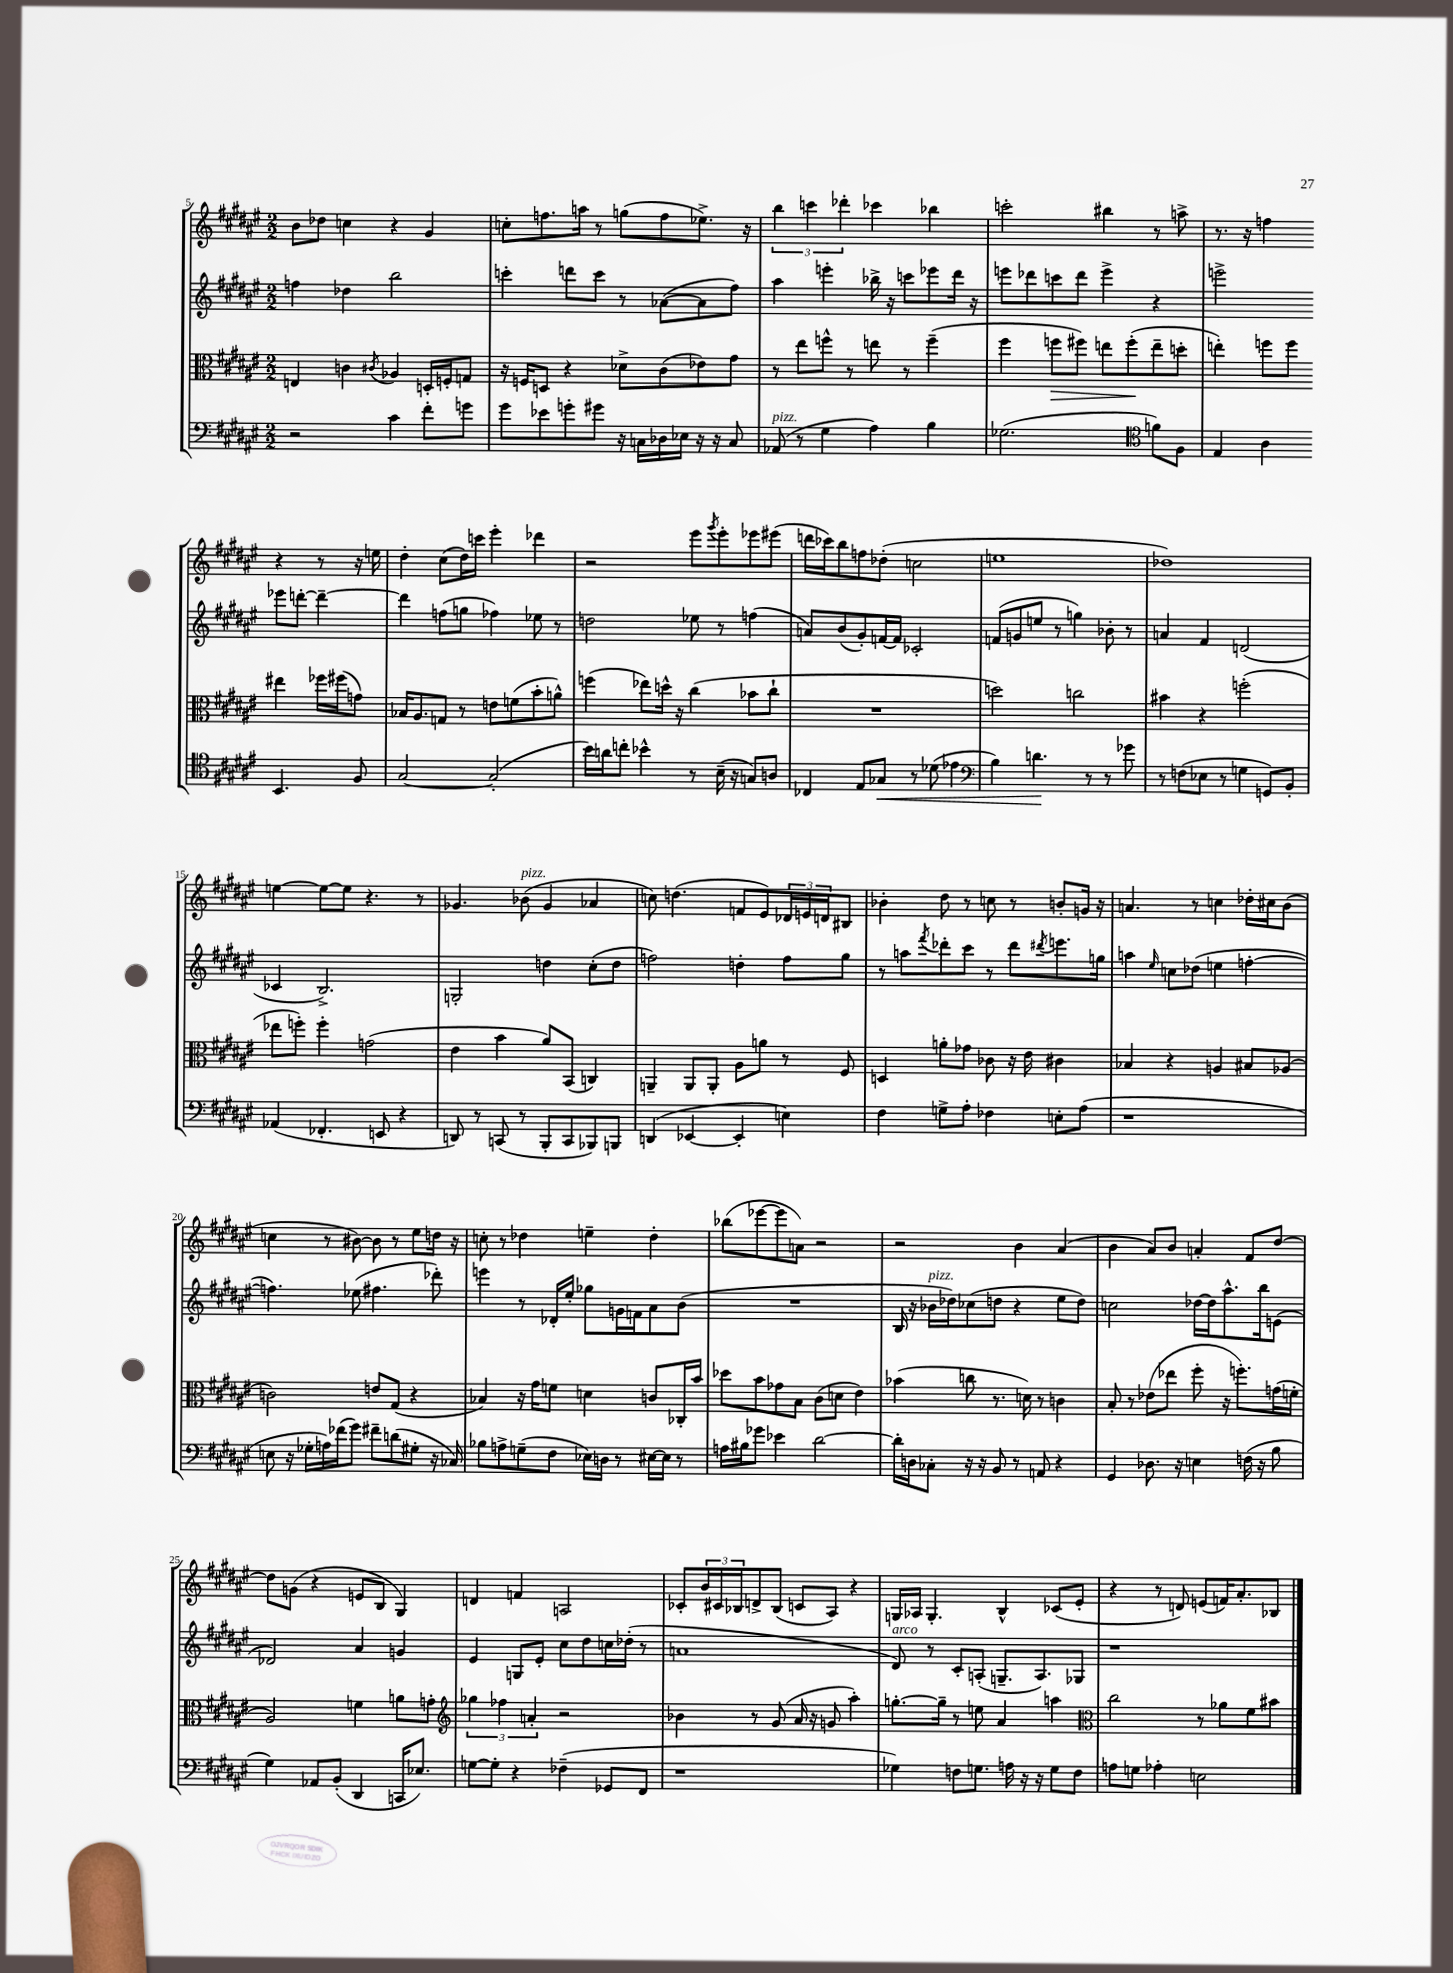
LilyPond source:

<<
\new StaffGroup <<
\new Staff = "s0" {
    \clef treble \key fis \major \numericTimeSignature \time 2/2
    b'8 des''8 c''4 r4 gis'4 |
    c''8-. f''8. a''16 r8 g''8( f''8 ees''8.->) r16 |
    \tuplet 3/2 { b''4 c'''4 des'''4-. } ces'''4 bes''4 |
    c'''2-. bis''4 r8 a''8-> |
    r8. r16 f''4 r4 r8 r16 e''16 |
    dis''4-. cis''8( dis''16) c'''16 eis'''4-. des'''4 |
    r2 eis'''8 \acciaccatura { gis'''8 } eis'''8-. ees'''8 eis'''8( |
    d'''16 ces'''16) b''8 f''8 des''8-.( c''2 |
    e''1 |
    des''1) |
    e''4~ e''8~ e''8 r4. r8 |
    ges'4. bes'8^\markup { \italic "pizz." }( ges'4 aes'4 |
    c''8) d''4.( f'8 eis'8) \tuplet 3/2 { des'16 e'16 d'16 } bis8 |
    bes'4-. dis''8 r8 c''8 r8 b'8-. g'16 r16 |
    a'4. r8 c''4 des''16-. cis''16 b'8( |
    c''4 r8 bis'8~) bis'8 r8 eis''8 d''16 r16 |
    c''8-. r8 des''4 e''4-- des''4-. |
    bes''8( ees'''8~ ees'''8 a'8) r2 |
    r2 b'4 ais'4( |
    b'4 ais'8) b'8 a'4-. fis'8 dis''8~ |
    dis''8 g'8( r4 e'8 b8 gis4) |
    d'4 f'4 a2 |
    ces'8-. \tuplet 3/2 { b'16 cis'16 bes16 } d'8-> bes8( c'8 ais8) r4 |
    g16 aes16 g4.-. b4-^ ces'8( eis'8-. |
    r4 r8 d'8) e'8( f'16) ais'8.-. bes8 \bar "|." |
}
\new Staff = "s1" {
    \clef treble \key fis \major \numericTimeSignature \time 2/2
    f''4 des''4 b''2 |
    c'''4-. d'''8 c'''8 r8 aes'8~( aes'8 fis''8) |
    ais''4 e'''4-. bes''16-> r16 c'''8 ees'''8 dis'''16 r16 |
    e'''8 des'''8 c'''8 des'''8 e'''4-> r4 |
    e'''2-> ees'''8 d'''8~-. d'''4~-- |
    d'''4 f''8( g''8 fes''4) ees''8 r8 |
    d''2 ees''8 r8 f''4( |
    a'8) b'8( gis'8-.) f'16~ f'16 ces'2-. |
    f'8( g'8 e''8 r8 g''4) bes'8-. r8 |
    a'4 fis'4 d'2( |
    ces'4 b2.->) |
    g2-. d''4 cis''8-.( d''8 |
    f''2) d''4-. f''8 gis''8 |
    r8 a''8 \acciaccatura { fis'''8 } des'''8-. cis'''8 r8 des'''8 \acciaccatura { dis'''8 } e'''8. g''16 |
    a''4 \grace { eis''16 } c''8 des''8( e''4 f''4~-. |
    f''4.) ees''8( fis''4. des'''8-.) |
    e'''4 r8 des'16-. eis''16-. ges''8 g'16 f'16 ais'8 b'8( |
    R1 |
    b16 r16 bes'16^\markup { \italic "pizz." } des''16) ces''8( d''8 r4 eis''8 d''8) |
    c''2 des''16~ des''16 ais''8.-^ b''16 e'8( |
    des'2) ais'4 g'4 |
    eis'4 g8 eis'8-. cis''8 dis''8 c''16 des''16-.( r8 |
    a'1 |
    dis'8^\markup { \italic "arco" }) r8 cis'8-. a8-.( g8.-- a8.) ges8 |
    r1 \bar "|." |
}
\new Staff = "s2" {
    \clef alto \key fis \major \numericTimeSignature \time 2/2
    e4 c'4 \acciaccatura { cis'8 } aes4 d16-. f16-. g8 |
    r16 f16 d8 r4 des'8-> cis'8( ees'8) gis'8 |
    r8 eis''8 f''8-^ r8 e''8 r8 f''4--( |
    fis''4 f''8\> fis''8) e''8 fis''8-.\!( e''8-- d''8-. |
    e''4-.) f''8 f''8 eis''4 fes''16 fis''16( g'8) |
    bes16 ais8. g8 r8 e'8 f'8( b'8-. a'8-^) |
    f''4( ees''8) d''16-^ r16 cis''4( bes'8 cis''8-! |
    R1 |
    d''2) c''2 |
    bis'4 r4 f''2-.( |
    ees''8 f''8-.) f''4-. g'2( |
    eis'4 b'4 ais'8) b,8( c4) |
    a,4-- a,8 a,8-. ais8 a'8 r8 fis8 |
    d4 a'8-. ges'8 ces'8 r16 eis'16 cis'4 |
    bes4 r4 a4 bis8 aes8( |
    c'2) e'8 gis8( r4 |
    bes4) r16 gis'16 f'8 d'4 c'8 ces16-. b'16 |
    des''8 b'8 ges'8 b8 cis'8( d'8 eis'4) |
    bes'4( c''8 r8. d'16) r8 c'4 |
    b8-. r8 ees'8( ees''8 fis''8-. r16 f''8.-.) g'16( f'16-. |
    ais2) f'4 a'8 g'8-. |
    \clef treble \tuplet 3/2 { ges''4 fes''4 a'4-. } r2 |
    bes'4 r8 gis'8( ais'16 r16 g'8 ais''4-.) |
    g''8.~-. g''16-- r8 e''8 ais'4 a''4 |
    \clef alto cis''2 r8 aes'8 fis'8 bis'8 \bar "|." |
}
\new Staff = "s3" {
    \clef bass \key fis \major \numericTimeSignature \time 2/2
    r2 cis'4 fis'8-. g'8 |
    gis'8 ees'8 g'8-. gis'8 r16 c16 des16 ees16 r16 r16 c8 |
    aes,8^\markup { \italic "pizz." }( r8 gis4 ais4) b4 |
    ges2.( \clef tenor f'8) fis8 |
    eis4 ais4 b,4. fis8 |
    gis2~ gis2-.( |
    b'16) a'16 c''8-. bes'4-^ r8 b16--( r16 g8) a8 |
    ces4 eis8 ges8\< r8 des'8( ees'4 |
    \clef bass b4) d'4.\! r8 r8 ges'8 |
    r8 f8( ees8 r8 g4 g,8) b,8-. |
    aes,4( fes,4.-. e,8 r4 |
    d,8) r8 c,8( r8 b,,8-. c,8 bes,,8) b,,8 |
    d,4( ees,4~ ees,4-. e4) |
    fis4 g8-> ais8-. fes4 e8-. ais8( |
    r1 |
    e8 r16 ges16-. a16) fes'16( gis'8) fis'8-- d'8( gis8-. r16 ces16) |
    bes8 a8-> g8--( fis8 ees16) d16 r8 eis16~ eis16 r8 |
    a16 bis16 ges'8 ees'4 dis'2~ |
    dis'16-. d16 ces8-. r16 r16 b,8 r8 a,8 r4 |
    gis,4 des8. r16 e4 f16( r16 b8 |
    gis4) aes,8 b,8-.( dis,4 c,16 ees8.) |
    g8~ g8-. r4 fes4--( ges,8 fis,8 |
    r1 |
    ges4) f8 g8. a16 r16 r16 g8 f8 |
    a8 g8 aes4-. e2 \bar "|." |
}
>>
>>
\layout { \context { \Score currentBarNumber = #5 } }
